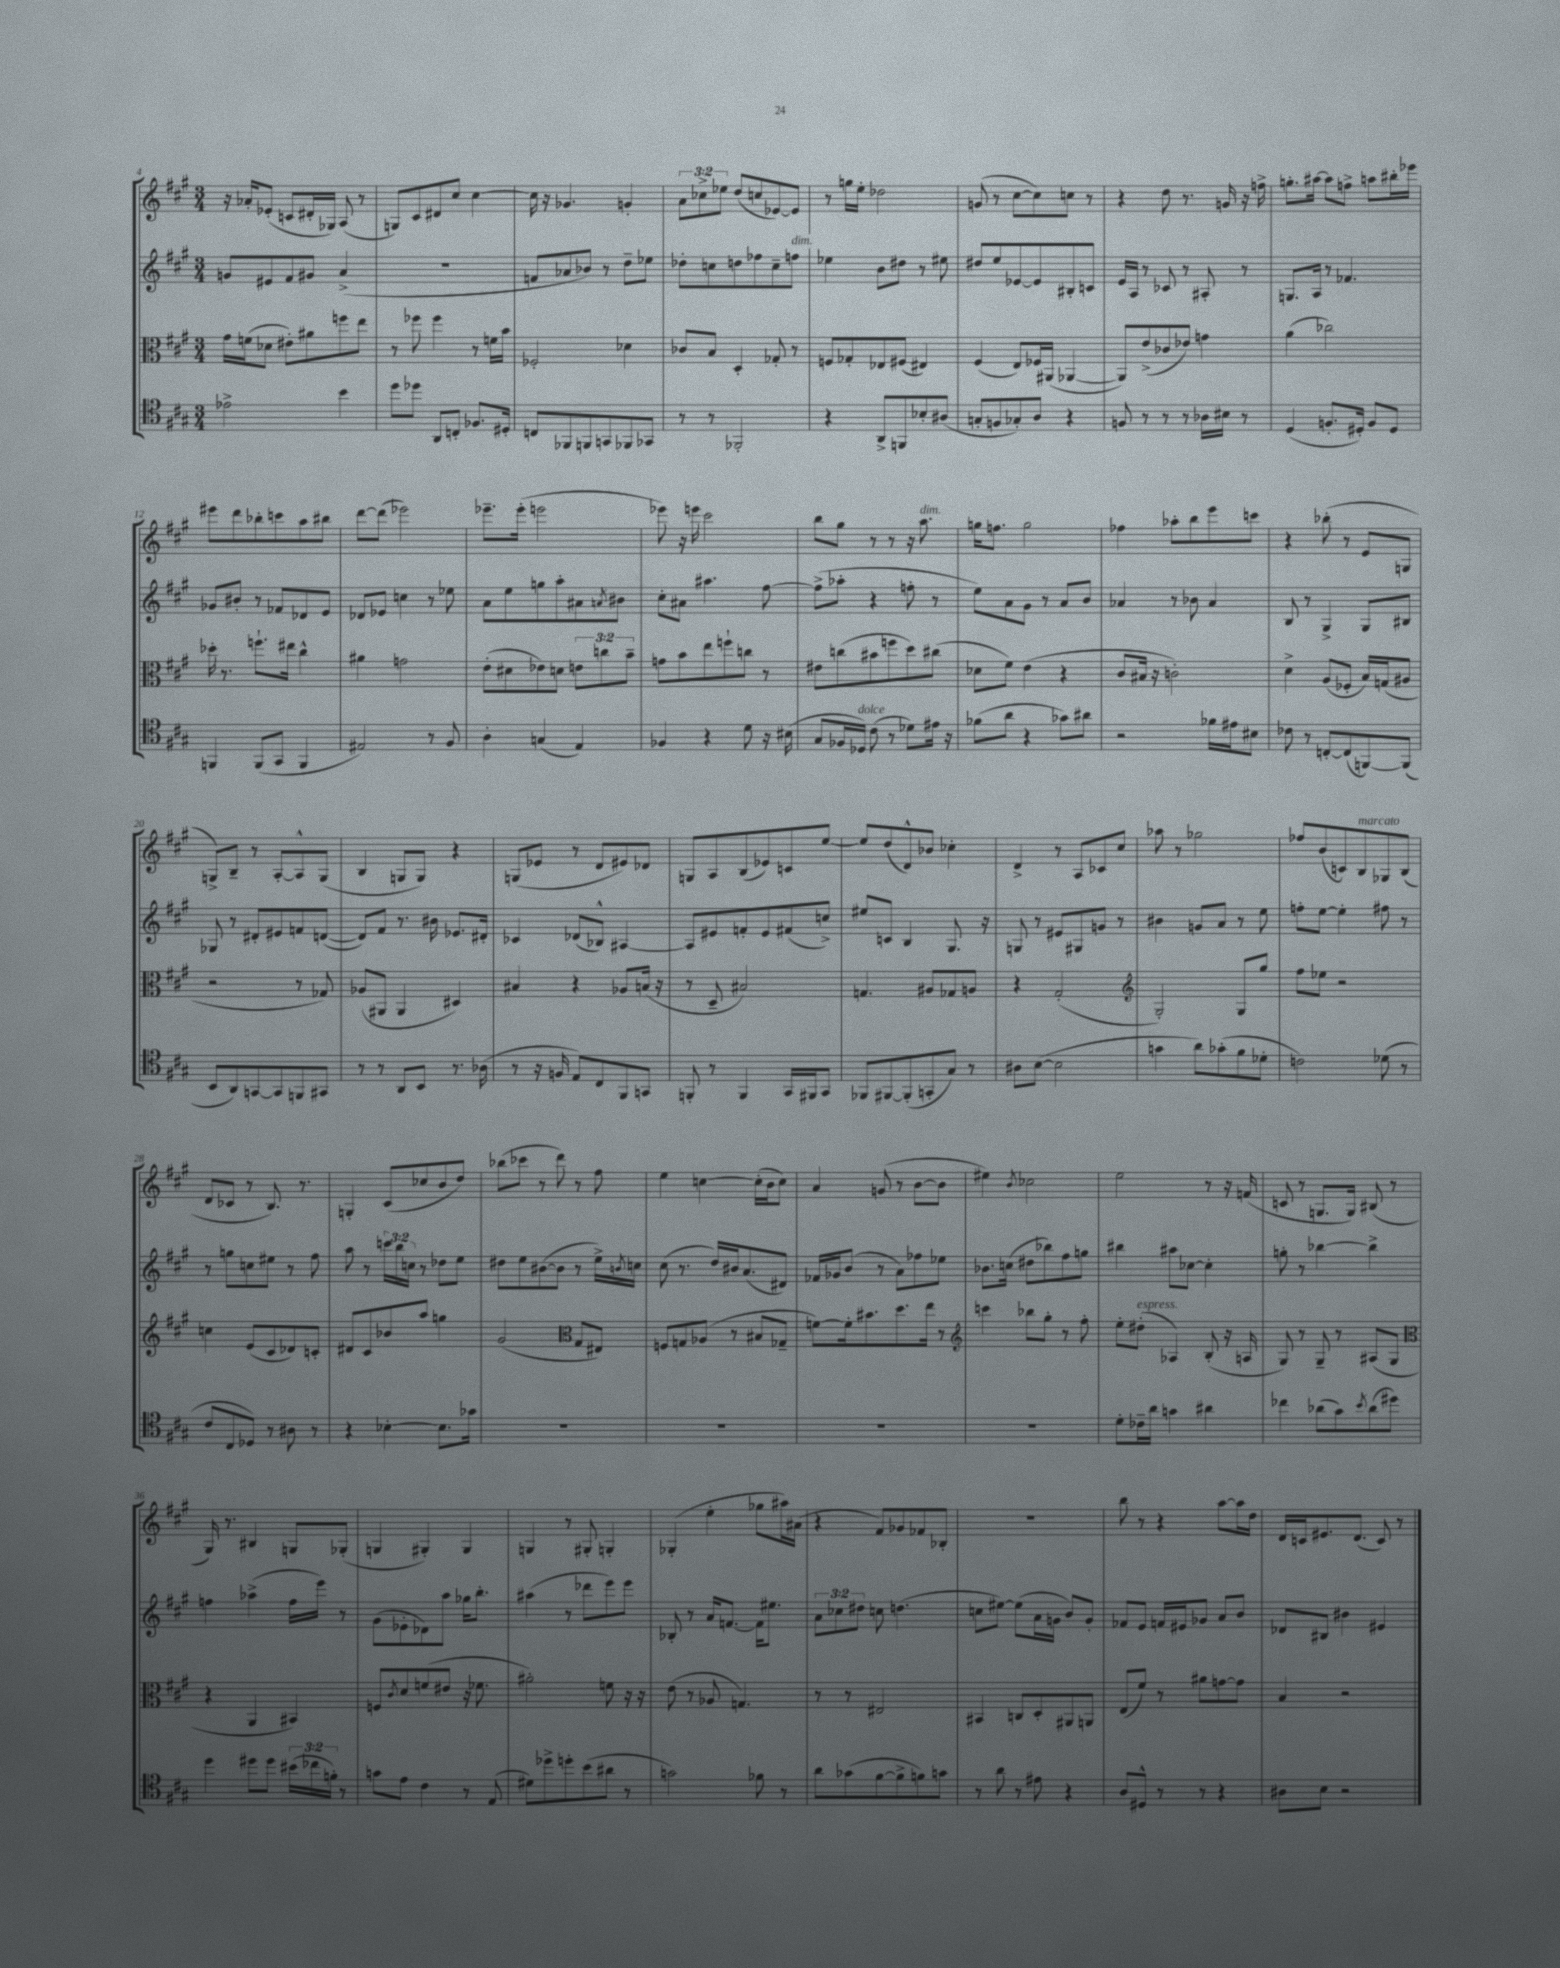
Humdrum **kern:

**kern	**kern	**kern	**kern
*staff4	*staff3	*staff2	*staff1
*clefC4	*clefC3	*clefG2	*clefG2
*k[f#c#g#]	*k[f#c#g#]	*k[f#c#g#]	*k[f#c#g#]
*M3/4	*M3/4	*M3/4	*M3/4
2e-^	16g#	8g	16r
.	(16f	.	16a-'
.	8d-	8e#	(8e-'
.	8e#')	8f#	8c
.	8a#	8g#	16d#'
.	.	.	16G-)
4b	8ff	(4a^	(8A
.	8ee	.	8r
=	=	=	=
8dd	8r	2.r	8G)
8dd-	8ff-	.	8c#
8AA	4ff-	.	8d#
8C'	.	.	8cc#
8.F-	8r	.	[4cc#
.	16f	.	.
16D#'	16b	.	.
=	=	=	=
8C	2F-'	8f	16cc#]
.	.	.	16r
8FF-	.	8a-	4.g-
8FF	.	8b-)	.
8GG	.	8r	.
8FF-	4d-	8dd~	4g'
8GG-	.	8ee-	.
=	=	=	=
8r	8c-	8dd-'	12a
.	.	.	12cc-^
8r	8B	8cc	.
.	.	.	12ee-
2FF-'	4D'	8dd	(8dd
.	.	8ff-	8cc
.	8G-'	8cc~	[8e-)
.	8r	8ff	8e-]
=	=	=	=
4r	8F	4ee-	8r
.	8G-'	.	16gg
.	.	.	16ee'
8AA^	8E-	8b	2dd-
8FF	(8F#	8dd#	.
8B-'	4E#)	8r	.
(8A#	.	8ee#	.
=	=	=	=
8G'	(4F#	8dd#	(8g
8F	.	8ee	8r
8G-')	8E)	[8e-	[8cc#
8A	16F-	8e-]	8cc#])
.	(16AA#	.	.
4r	[4AA-	8B#'	8cc
.	.	8c	8r
=	=	=	=
8F	8AA-])	16e	4r
.	.	16A	.
8r	(8e^	8r	.
8r	8c-	8c-	8dd
8r	8e-)	8r	8.r
16A-	4g	8A#'	.
16B#	.	.	16g
8r	.	8r	16r
.	.	.	16ff^
=	=	=	=
(4D	(4a	8.G	8.gg'
.	.	16A	[16aa#
8.F'	2cc-)	8r	8aa#]
.	.	4.f-	8ff^
16D#')	.	.	.
8F	.	.	8aa
8D#	.	.	16bb#'
.	.	.	16eee-
=	=	=	=
4FF	16dd-'	8g-	8eee#
.	8.r	.	.
.	.	8b#'	8ddd
(8FF	8.ff`	8r	8bb-'
8GG#	.	8f-	8ccc
.	16ee#	.	.
4FF	4cc#^^	8d-	8aa
.	.	8e	8bb#
=	=	=	=
2E#)	4a#	8d-	[8ddd
.	.	8e-	(8ddd]
.	2g	4cc	2eee-)
8r	.	8r	.
8F#	.	8ee-	.
=	=	=	=
4A'	(8e'	8a	8.eee-~
.	8d#	8ee	.
.	.	.	(16eee-'
(4G	8e-)	8gg	2eee
.	8d	8aa'	.
4E)	12e	8a#	.
.	12cc	.	.
.	.	8qa	.
.	.	8b#	.
.	12b~	.	.
=	=	=	=
4F-	8g	8cc#'	8eee-)
.	8b	8a#	16r
.	.	.	16eee
4r	8ee	4.aa#	2ccc#
.	8ff`	.	.
8d	8cc	.	.
16r	8r	[8ff#	.
(16B#	.	.	.
=	=	=	=
8G#	8e#	(8ff#^]	8bb
16F-	(8cc	8aa-'	8gg#
16D-)	.	.	.
(8c#	8b#	4r	8r
8r	8ff	.	8r
8d-)	8dd)	8ff'	16r
.	.	.	8.aa
16e#	(8cc#	8r	.
16r	.	.	.
=	=	=	=
(8f-	8d-	8ee)	16gg
.	.	.	8.ff
8a	8f#)	8a	.
4r	(4e	8g#	2gg
.	.	8r	.
8g-)	4r	8a	.
8a#	.	8b	.
=	=	=	=
2r	8c#	4a-	4ff-
.	16B#	.	.
.	16r	.	.
.	2c')	8r	8aa-'
.	.	8b-	8bb
16f-	.	4a-	8eee
16e#	.	.	.
8B#	.	.	8ccc
=	=	=	=
8c-	4d^	8B	4r
8r	.	8r	.
[8C'	(8A	4G#^	(8bb-'
(8C]	8F-'	.	8r
[8FF)	16B)	8G#	8e
.	(16G	.	.
(8FF]	8A#	8B#	8G
=	=	=	=
8BB	2r	8G-	8G^)
8AA)	.	8r	8B~
[8GG	.	8d#'	8r
8GG]	.	8e#	[8A'
8FF	8r	8f	8A^^]
8GG#	8G-)	([8d	(8G
=	=	=	=
8r	(8A-	8d])	4B
8r	8AA#	8f#	.
8AA	4AA#	8.r	8G
8BB	.	.	8G)
.	.	16b#	.
8.r	4D#)	8.e-	4r
(16A-	.	16d#'	.
=	=	=	=
8r	4B#	4c-	(8G
16r	.	.	8e-
16F	.	.	.
8E)	4r	(8d-	8r
8C#	.	8B-^^)	8d
8FF#	8A-	[4A#	8e#)
8GG	(16B	.	8d-
.	16r	.	.
=	=	=	=
8FF'	8r	8A#]	8G
8r	8D~	8e#	8A
4FF	2B#)	8f'	(8B
.	.	8e#	8e-)
16GG#	.	(8f#	8c
16FF#	.	.	.
8GG#	.	8cc^)	[8ee
=	=	=	=
8FF-	4.G	8ee#	8ee]
[8FF#	.	8c	(8dd
(8FF#']	.	4B	8d^^)
8GG'	8A#	.	8b-
8G#)	8G-	8.G#	4cc-'
8r	8A	.	.
.	.	16r	.
=	=	=	=
8A#	4r	8G	4d^
([8B	.	8r	.
2B]	(2G#'	8e#	8r
.	.	8G#	8A
.	.	8g	8c-
.	.	8r	8cc#
=	=	=	=
*	*clefG2	*	*
4g	2G#')	4b#	8aa-
.	.	.	8r
8a)	.	8g	2gg-
(8g-'	.	8a	.
8f#	8G#	8r	.
8d-'	8gg#	8ee	.
=	=	=	=
2c)	8ff#	8ff'	8ff-
.	8ee-	[8ee	(8b
.	2r	4ee']	8c)
.	.	.	8B
(8d-	.	8ff#	8G-
8r	.	8r	(8B
=	=	=	=
8c#	4cc	8r	8d
8C#	.	8gg	8c-
8D-)	(8e	8cc	8r
8r	8c#	8ee#	8.B)
8A#	8d-)	8r	.
.	.	.	8.r
8r	8c'	8ff#	.
=	=	=	=
4r	8d#	8aa	4G'
.	8c#	8r	.
[4B-'	8b-	24ccc	(8c#
.	.	24bb	.
.	.	24cc	.
.	8aa	8r	8cc-
8.B-]	4gg	8dd-	8b
.	.	8ee	8dd)
16g-	.	.	.
=	=	=	=
2.r	(2g#	8dd#	(8bb-
.	.	8ee	8ccc-
.	.	([8b#	8r
.	.	8b#]	8ddd)
*	*clefC3	*	*
.	8G#	8r	8r
.	8E#)	16ee^)	8ff#
.	.	8qb	.
.	.	16cc	.
=	=	=	=
2.r	8F	(8cc#	4ee
.	8G	8.r	.
.	(8A-	.	[4cc
.	.	16dd)	.
.	8r	16b#	.
.	.	(8.a	.
.	8B#	.	(16cc']
.	.	.	16b
.	8G-~	8d#)	8cc)
=	=	=	=
2.r	[8f)	16f-	4a
.	.	16g-	.
.	16f']	(8b	.
.	8.b#	.	.
.	.	8r	(8g
.	8.dd	8a)	8r
.	.	8ff-	[8b
.	16ee	.	.
.	8r	8ee-	8b]
=	=	=	=
*	*clefG2	*	*
2.r	4ccc	8.b-	4ee#)
.	.	(16cc	.
.	.	.	8qb
.	8bb-	8dd#	2cc-
.	8gg#'	8bb-)	.
.	8r	8ff#	.
.	8ff#'	8gg	.
=	=	=	=
8d'	8ee'	4bb#	2ee
16c-~	(8dd#'	.	.
16a	.	.	.
4g	4A-)	8aa#	.
.	.	[8cc-	.
4a#	(8B'	4cc-']	8r
.	16r	.	16r
.	16A	.	(16f
=	=	=	=
4cc-	8G#)	8gg'	8c
.	8r	8r	8r
(8a-	8G#~	[4bb-	8.G
8g#)	8r	.	.
.	.	.	16G)
8qb	.	.	.
(8a-	(8A#	4bb-^]	(8B#
8dd#)	8G#	.	8r
=	=	=	=
*	*clefC3	*	*
4dd	4r	4ff	16G#)
.	.	.	8.r
8dd#	4AA	(4aa-^	4B#
8dd#	.	.	.
(24b#	4BB#)	16ff	8G
24cc-	.	.	.
.	.	16eee)	.
24f')	.	.	.
8r	.	8r	(8G-'
=	=	=	=
8g	8F	(8g#	4G
.	8qc#	.	.
8e	8d	8e-'	.
4c#	(8f	8d-)	4G#')
.	8e#	8aa	.
8r	16r	16gg-	4G#
.	8.f-	8.bb'	.
(8E	.	.	.
=	=	=	=
8d#)	2a#')	(4aa#	4G
8dd-^	.	.	.
8dd'	.	8r	8r
(8b	.	8ddd-	8G#'
8a#	8f	8eee)	4G'
8r	16r	8eee	.
.	16r	.	.
=	=	=	=
2g)	(8e	8B-'	(4G-'
.	8r	8r	.
.	8A-	16a	4ee'
.	.	[8.f	.
.	4.G)	.	.
8f-	.	16f]	8gg-
.	.	8.ee#	.
8r	.	.	16aa#)
.	.	.	(16a#
=	=	=	=
8a	8r	12a	4r
.	.	12cc-	.
(8g-	8r	.	.
.	.	12dd#	.
[8f#	2E#	8cc	8f#)
8f#^]	.	(4.dd	8g-
8f)	.	.	8f-
8g	.	.	8B-'
=	=	=	=
8r	4BB#	8cc	2.r
8a	.	[8ee#)	.
8r	8C	(8ee#]	.
8e#	8D'	16a	.
.	.	16g	.
4r	8AA#	8b)	.
.	8AA	8g'	.
=	=	=	=
8A	(8E	8f-	8bb
8D#^^	8f#)	8e	8r
8r	8r	16f	4r
.	.	16e#	.
8r	8a#	8g-	.
4r	[8g	8a	[8aa
.	8g]	8b	16aa]
.	.	.	16dd
=	=	=	=
8A#	4B	8d-	16d
.	.	.	16c
8B	.	8B#	8.e#
2r	2r	4b#	.
.	.	.	(8.d
.	.	4e#	8c)
.	.	.	8r
==	==	==	==
*-	*-	*-	*-
